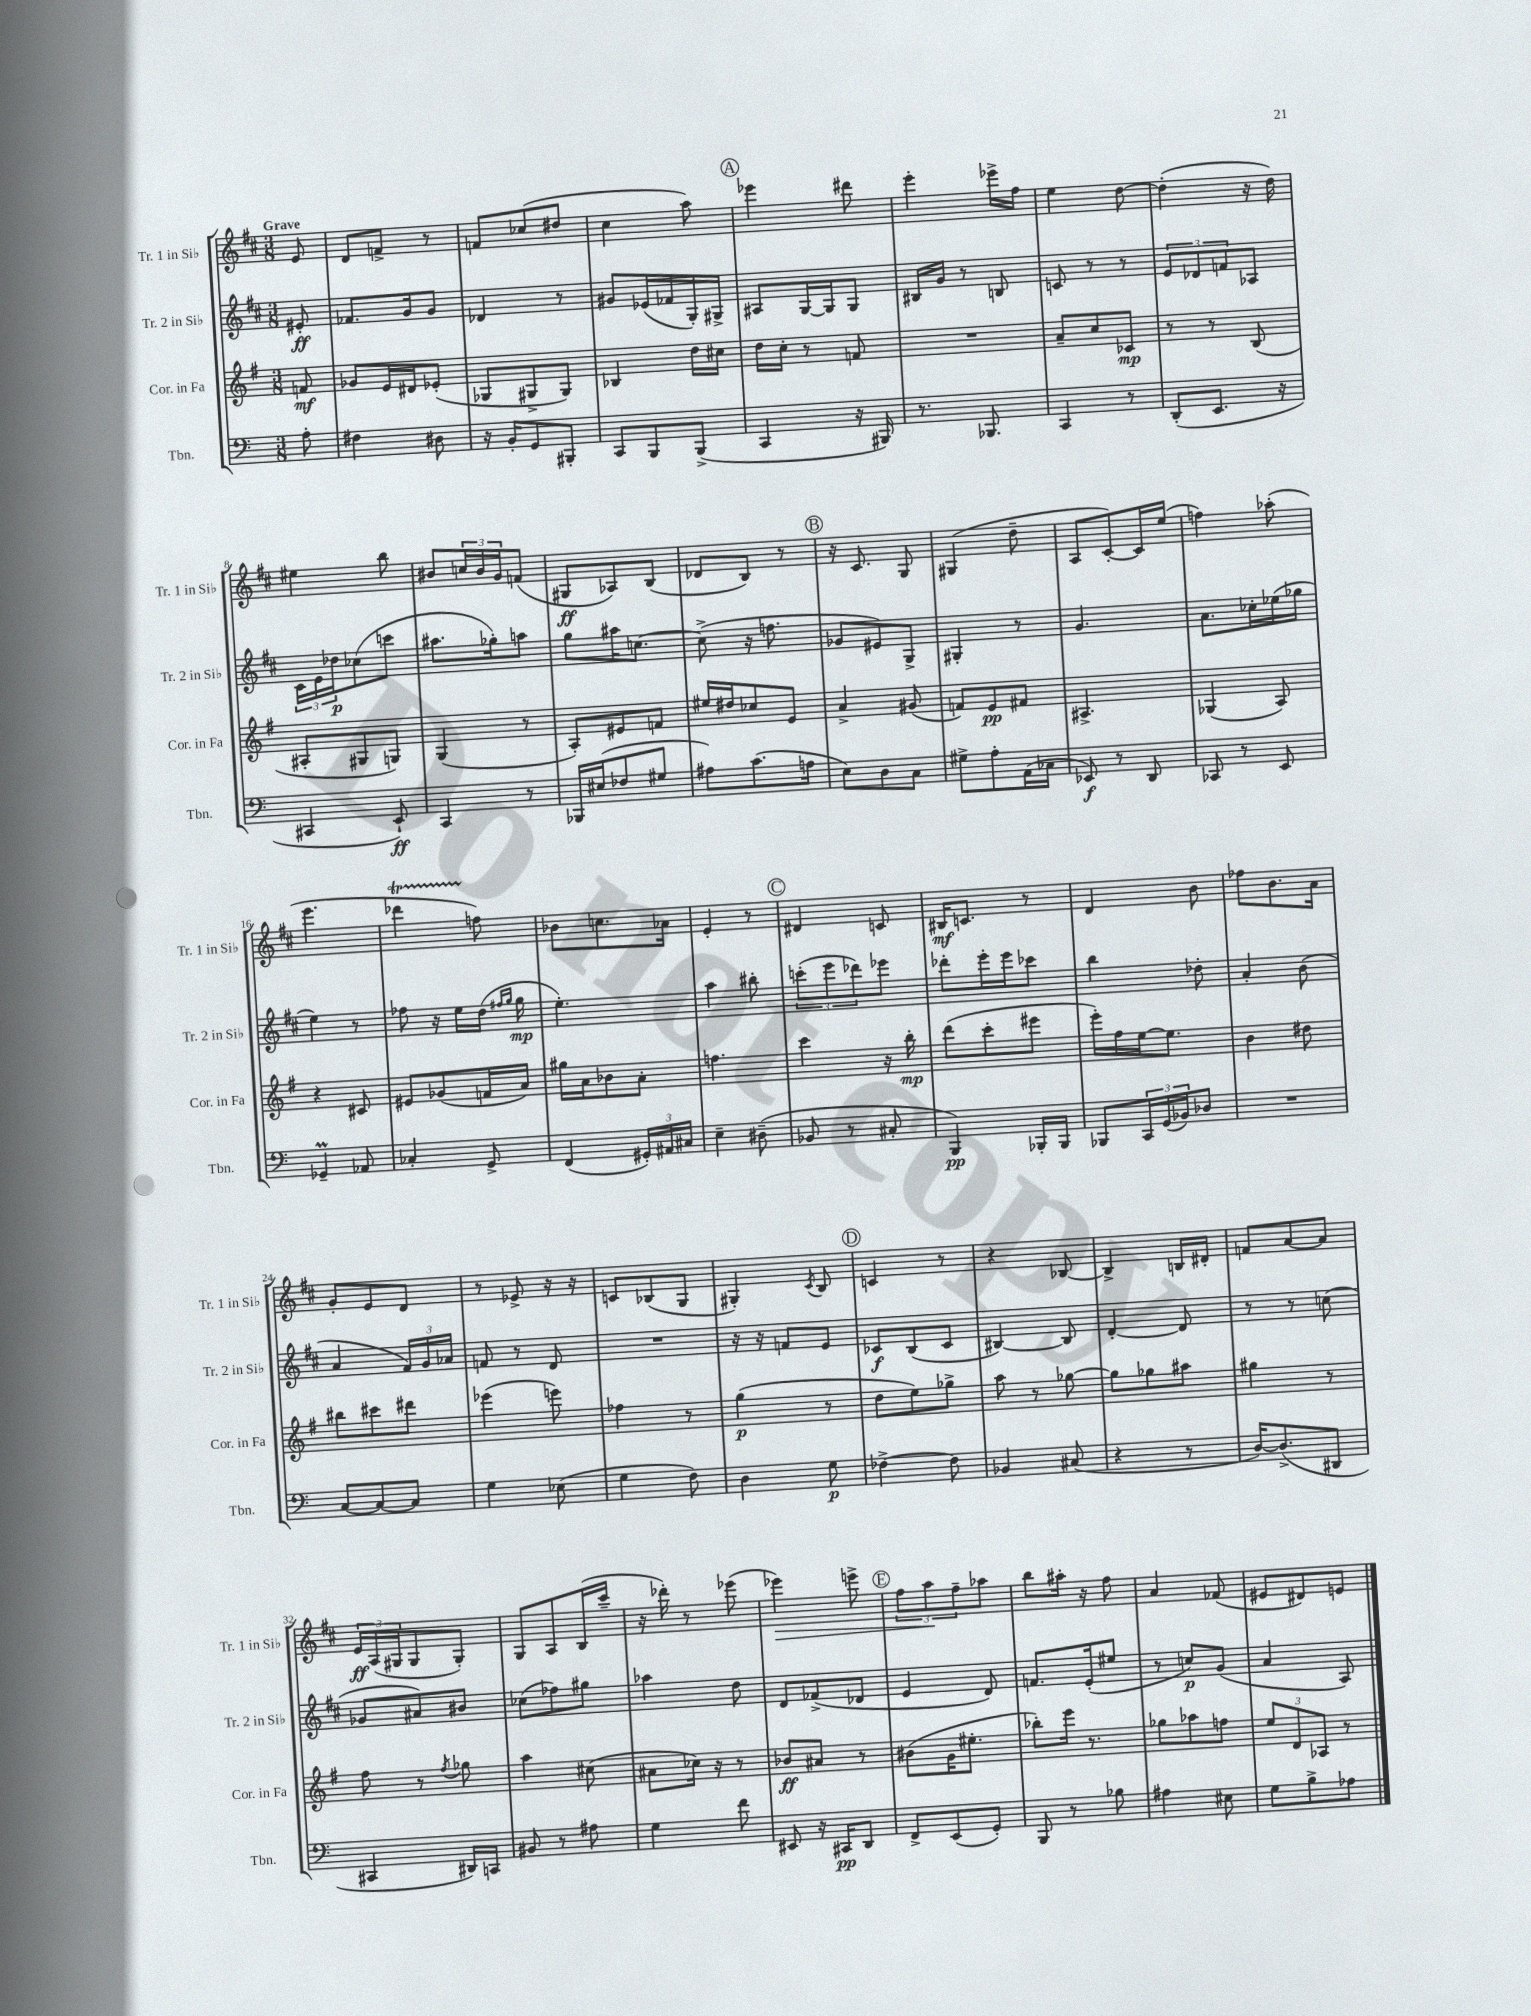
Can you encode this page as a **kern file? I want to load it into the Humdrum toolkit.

**kern	**dynam	**kern	**dynam	**kern	**dynam	**kern	**dynam
*part4	*part4	*part3	*part3	*part2	*part2	*part1	*part1
*staff4	*staff4	*staff3	*staff3	*staff2	*staff2	*staff1	*staff1
*I"Tbn.	*	*I"Cor. in Fa	*	*I"Tr. 2 in Si♭	*	*I"Tr. 1 in Si♭	*
*I'Tbn.	*	*I'Cor. in Fa	*	*I'Tr. 2 in Si♭	*	*I'Tr. 1 in Si♭	*
*clefF4	*	*clefG2	*	*clefG2	*	*clefG2	*
*k[]	*	*k[f#]	*	*k[f#c#]	*	*k[f#c#]	*
*M3/8	*	*M3/8	*	*M3/8	*	*M3/8	*
=	=	=	=	=	=	=	=
!	!	!	!	!	!	!LO:TX:a:B:t=Grave	!
8A'\	.	8fn/	mf	8e#X'/	ff	8e/	.
=1	=1	=1	=1	=1	=1	=1	=1
4F#X\	.	8g-X/L	.	8.f-X/L	.	8d/L	.
.	.	16e/L	.	.	.	8fn^/J	.
.	.	16d#X/J	.	16g/k	.	.	.
8D#X\	.	(8e-X'/J	.	8g/J	.	8r	.
=2	=2	=2	=2	=2	=2	=2	=2
16r	.	8G-X/L	.	4d-X/	.	8fn/L	.
16BB'/KL	.	.	.	.	.	.	.
8GG/	.	8G#X^/	.	.	.	(8cc-X/	.
8BBB#X'/J	.	8G#/J)	.	8r	.	8dd#X/J	.
=3	=3	=3	=3	=3	=3	=3	=3
8CC/L	.	4B-X/	.	8g#X/L	.	4cc#\	.
8BBB/	.	.	.	(16e-X/L	.	.	.
.	.	.	.	16f-X/	.	.	.
(8BBB^/J	.	16dd\LL	.	16G'/)	.	8aa\)	.
.	.	16cc#X\JJ	.	16G#X^/JJ	.	.	.
!!LO:REH:place=s1:t=A
=4	=4	=4	=4	=4	=4	=4	=4
4CC/	.	16dd\LL	.	8A#X/L	.	4eee-X\	.
.	.	16cc'\JJ	.	.	.	.	.
.	.	8r	.	[16G/L	.	.	.
.	.	.	.	16G/J]	.	.	.
16r	.	8fn/	.	8G/J	.	8ddd#X\	.
16BBB#X/)	.	.	.	.	.	.	.
=5	=5	=5	=5	=5	=5	=5	=5
8.r	.	4.r	.	16B#X/LL	.	4eee'\	.
.	.	.	.	16g/JJ	.	.	.
.	.	.	.	8r	.	.	.
8.BBB-X/	.	.	.	.	.	.	.
.	.	.	.	8Bn/	.	16eee-X^\LL	.
.	.	.	.	.	.	16ff#\JJ	.
=6	=6	=6	=6	=6	=6	=6	=6
4CC/	.	8a~/L	.	8cn/	.	4ee\	.
.	.	8cc/	.	8r	.	.	.
8r	.	8c-X/J	mp	8r	.	[8dd\	.
=7	=7	=7	=7	=7	=7	=7	=7
(8DD'/L	.	8r	.	12e/L	.	(4dd'\]	.
.	.	.	.	12d-X/	.	.	.
8.EE/J	.	8r	.	.	.	.	.
.	.	.	.	12fn/	.	.	.
.	.	(8B/	.	8A-X/J	.	16r	.
16r	.	.	.	.	.	16dd\)	.
!!LO:LB:g=z
=8	=8	=8	=8	=8	=8	=8	=8
4CC#X/	.	8A#X'/L	.	24c#\LL	.	4ee#X\	.
.	.	.	.	24e\	.	.	.
.	.	.	.	24dd-X\J	p	.	.
.	.	8G#X/	.	(8cc-X\	.	.	.
8EE`/)	ff	8Gn/J)	.	8cccn\J	.	8bb\	.
=9	=9	=9	=9	=9	=9	=9	=9
4CC/	.	(4G/	.	8.aa#X\L	.	8b#X/L	.
.	.	.	.	.	.	24ccn/L	.
.	.	.	.	.	.	24b#/	.
.	.	.	.	16gg-X'\k)	.	.	.
.	.	.	.	.	.	24g/J	.
8r	.	8r	.	8aan\J	.	(8fn/J	.
=10	=10	=10	=10	=10	=10	=10	=10
16BBB-X/LL	.	8A'/L)	.	8gg\L	.	8G#X/L	ff
(16E#X/J	.	.	.	.	.	.	.
8F-X/	.	8e#X/	.	16aa#X\K	.	8A-X/)	.
.	.	.	.	[8.ccn\J	.	.	.
8G#X/J	.	8fn/J	.	.	.	(8B/J	.
=11	=11	=11	=11	=11	=11	=11	=11
8A#X\L)	.	16ee#X/LL	.	(8cc^\]	.	8d-X/L	.
.	.	16dd#X/J	.	.	.	.	.
(8.c\	.	8cc-X/	.	16r	.	8B/J)	.
.	.	.	.	8.ffn\	.	.	.
.	.	8e/J	.	.	.	8r	.
16An\Jk	.	.	.	.	.	.	.
!!LO:REH:place=s1:t=B
=12	=12	=12	=12	=12	=12	=12	=12
8E\L)	.	4a^/	.	8g-X/L	.	16r	.
.	.	.	.	.	.	8.c#/	.
8D\	.	.	.	8e#X/)	.	.	.
8C\J	.	(8g#X/	.	8G^/J	.	8G/	.
=13	=13	=13	=13	=13	=13	=13	=13
8G#X^\L	.	8fn/L)	.	4G#X'/	.	(4G#X/	.
8A'\	.	8e/	pp	.	.	.	.
(16AA\L	.	8f#X/J	.	8r	.	8dd~\	.
16C-X\JJ	.	.	.	.	.	.	.
=14	=14	=14	=14	=14	=14	=14	=14
8EE-X/)	f	4.A#X^/	.	4.g/	.	8A/L	.
8r	.	.	.	.	.	[8c#'/)	.
8DD/	.	.	.	.	.	16c#/L]	.
.	.	.	.	.	.	(16ee/JJ	.
=15	=15	=15	=15	=15	=15	=15	=15
8CC-X/	.	(4G-X/	.	8.a\L	.	4ffn\)	.
8r	.	.	.	.	.	.	.
.	.	.	.	16cc-X'\L	.	.	.
8EE/	.	8A/)	.	(16ee-X\	.	(8aa-X'\	.
.	.	.	.	16gg-X\JJ	.	.	.
!!LO:LB:g=z
=16	=16	=16	=16	=16	=16	=16	=16
4GG-XM~/	.	4r	.	4ee\)	.	4.eee\	.
8AA-X/	.	8c#X/	.	8r	.	.	.
=17	=17	=17	=17	=17	=17	=17	=17
4C-X'/	.	8e#X/L	.	8ff-X\	.	4ddd-XT\	.
.	.	(8g-X/	.	16r	.	.	.
.	.	.	.	16ee\LL	.	.	.
8GG^/	.	16fn/L	.	(16dd\JJ	.	8ffn\)	.
.	.	.	.	16qqff#X/LL	.	.	.
.	.	.	.	16qqgg/JJ	.	.	.
.	.	16a/JJ)	.	16gg\	mp	.	.
=18	=18	=18	=18	=18	=18	=18	=18
(4FF/	.	16gg#X\LL	.	4.ee'\)	.	8b-X\L	.
.	.	16a\J	.	.	.	.	.
.	.	8b-X\	.	.	.	8.ccn\	.
24GG#X'/LL)	.	8a'\J	.	.	.	.	.
24AA#X/	.	.	.	.	.	.	.
.	.	.	.	.	.	16a-X\Jk	.
24C#X/JJ	.	.	.	.	.	.	.
=19	=19	=19	=19	=19	=19	=19	=19
4E~\	.	4.ffn\	.	4aa\	.	4e'/	.
(8D#X~\	.	.	.	8bb#X'\	.	8r	.
!!LO:REH:place=s1:t=C
=20	=20	=20	=20	=20	=20	=20	=20
8BB-X/	.	4ccc\	.	(12cccn'\L	.	4d#X/	.
.	.	.	.	12eee\	.	.	.
8r	.	.	.	.	.	.	.
.	.	.	.	12ddd-X\)	.	.	.
8C#X'/	.	16r	.	8eee-X\J	.	8cn/	.
.	.	16bb'\	mp	.	.	.	.
=21	=21	=21	=21	=21	=21	=21	=21
4BBB/)	pp	(8ddd\L	.	8ddd-X'\L	.	16B#X/KL	mf
.	.	.	.	.	.	8.cn/J	.
.	.	8ccc'\	.	16eee'\L	.	.	.
.	.	.	.	16eee\J	.	.	.
16BBB-X'/LL	.	8eee#X\J	.	8ccc-X\J	.	8r	.
16BBB-/JJ	.	.	.	.	.	.	.
=22	=22	=22	=22	=22	=22	=22	=22
8BBB-X/L	.	16eee'\LL)	.	4bb\	.	4d/	.
.	.	16ff#\	.	.	.	.	.
24CC/L	.	[16ee\J	.	.	.	.	.
(24GG/	.	.	.	.	.	.	.
.	.	8.ee\J]	.	.	.	.	.
24BB-X/J)	.	.	.	.	.	.	.
8D-X/J	.	.	.	8dd-X'\	.	8b\	.
=23	=23	=23	=23	=23	=23	=23	=23
4.r	.	4b\	.	4a'/	.	8ff-X\L	.
.	.	.	.	.	.	8.b\	.
.	.	8dd#X\	.	(8b\	.	.	.
.	.	.	.	.	.	16a\Jk	.
!!LO:LB:g=z
=24	=24	=24	=24	=24	=24	=24	=24
[8C/L	.	8bb#X\L	.	4a/	.	8g'/L	.
8C/_	.	8ccc#X\	.	.	.	8e/	.
8C/J]	.	8ddd#X\J	.	24f#/LL)	.	8d/J	.
.	.	.	.	24g/	.	.	.
.	.	.	.	24a-X/JJ	.	.	.
=25	=25	=25	=25	=25	=25	=25	=25
4G\	.	(4eee-X\	.	8fn/	.	8r	.
.	.	.	.	8r	.	8e-X^/	.
(8E-X\	.	8eeen\)	.	8d/	.	16r	.
.	.	.	.	.	.	16r	.
=26	=26	=26	=26	=26	=26	=26	=26
4G\	.	4ff-X\	.	4.r	.	8cn/L	.
.	.	.	.	.	.	(8B-X/	.
8F\)	.	8r	.	.	.	8G/J	.
=27	=27	=27	=27	=27	=27	=27	=27
4D\	.	(4gg\	p	16r	.	4G#X'/)	.
.	.	.	.	16r	.	.	.
.	.	.	.	8fn/L	.	.	.
.	.	.	.	.	.	8qc#/	.
8G\	p	8r	.	8e/J	.	8B/	.
!!LO:REH:place=s1:t=D
=28	=28	=28	=28	=28	=28	=28	=28
[4F-X^\	.	8dd\L	.	8c-X/L	f	4cn/	.
.	.	8ee\)	.	(8B/	.	.	.
8F-\]	.	8gg-X^\J	.	8c-/J	.	8r	.
=29	=29	=29	=29	=29	=29	=29	=29
4BB-X/	.	8aa\	.	[4B#X/)	.	4r	.
.	.	8r	.	.	.	.	.
(8C#X/	.	[8gg-X\	.	8B#/]	.	[8B-X/	.
=30	=30	=30	=30	=30	=30	=30	=30
4r	.	8gg-\L]	.	[4d'/	.	4B-^/]	.
.	.	8gg-X\	.	.	.	.	.
8r	.	8aa#X\J	.	8d/]	.	16Bn/LL	.
.	.	.	.	.	.	16d#X'/JJ	.
=31	=31	=31	=31	=31	=31	=31	=31
[16D/KL)	.	4gg#X\	.	8r	.	8fn/L	.
(8.D^/]	.	.	.	.	.	.	.
.	.	.	.	8r	.	[8a/	.
8DD#X/J	.	8r	.	(8ccn\	.	8a/J]	.
!!LO:LB:g=z
=32	=32	=32	=32	=32	=32	=32	=32
4CC#X/	.	8ff#\	.	8g-X/L	.	24e/LL	ff
.	.	.	.	.	.	(24A/	.
.	.	.	.	.	.	24G#X/J	.
.	.	8r	.	8a#X/)	.	8G#/	.
.	.	8qff#/	.	.	.	.	.
16DD#X/LL)	.	8gg-X\	.	8b#X/J	.	8G#'/J)	.
16CCn/JJ	.	.	.	.	.	.	.
=33	=33	=33	=33	=33	=33	=33	=33
8BB#X/	.	4aa\	.	(8cc-X\L	.	8G/L	.
8r	.	.	.	8ff-X\)	.	8A/	.
8A#X\	.	(8cc#X\	.	8gg#X\J	.	(16B/L	.
.	.	.	.	.	.	16ccc#~/JJ	.
=34	=34	=34	=34	=34	=34	=34	=34
4G\	.	8a#X\L	.	4aa-X\	.	16r	.
.	.	.	.	.	.	16ddd-X'\)	.
.	.	16cc-X\Jk)	.	.	.	8r	.
.	.	16r	.	.	.	.	.
8f\	.	8r	.	8dd\	.	(8eee-X\	.
=35	=35	=35	=35	=35	=35	=35	=35
!	!	!	!	!	!	!	!LO:HP:b
8EE#X/	.	8b-X/L	ff	8d/L	.	4eee-X\)	>
16r	.	8a#X/J	.	(8f-X^/	.	.	.
16CC#X/KL	pp	.	.	.	.	.	.
8DD/J	.	8r	.	8d-X/J	.	8eeen^\	.
!!LO:REH:place=s1:t=E
=36	=36	=36	=36	=36	=36	=36	=36
8FF^/L	.	(8b#X\L	.	4e/	.	12ff#\L	.
.	.	.	.	.	.	12aa\	.
(8EE/	.	16g\K	.	.	.	.	.
.	.	.	.	.	.	12ff#~\	]
.	.	8.ee#X'\J	.	.	.	.	.
8GG'/J)	.	.	.	8d/)	.	8aa-X\J	.
=37	=37	=37	=37	=37	=37	=37	=37
8BBB/	.	8bb-X'\L)	.	8.fn/L	.	8bb\L	.
8r	.	16eee\Jk	.	.	.	16aa#X'\Jk	.
.	.	8.r	.	(16e'/k	.	16r	.
8B-X\	.	.	.	8ee#X/J	.	8ff#\	.
=38	=38	=38	=38	=38	=38	=38	=38
4A#X\	.	8gg-X\L	.	8r	.	4a/	.
.	.	8aa-X\	.	8ccn/L)	p	.	.
8E#X\	.	8ffn\J	.	(8g/J	.	(8f-X/	.
=39	=39	=39	=39	=39	=39	=39	=39
8G\L	.	12ee/L	.	4a/	.	8e#X/L	.
.	.	12d/	.	.	.	.	.
8B^\	.	.	.	.	.	8d#X/)	.
.	.	12A-X/J	.	.	.	.	.
8A-X\J	.	8r	.	8A/)	.	8en/J	.
==	==	==	==	==	==	==	==
*-	*-	*-	*-	*-	*-	*-	*-
